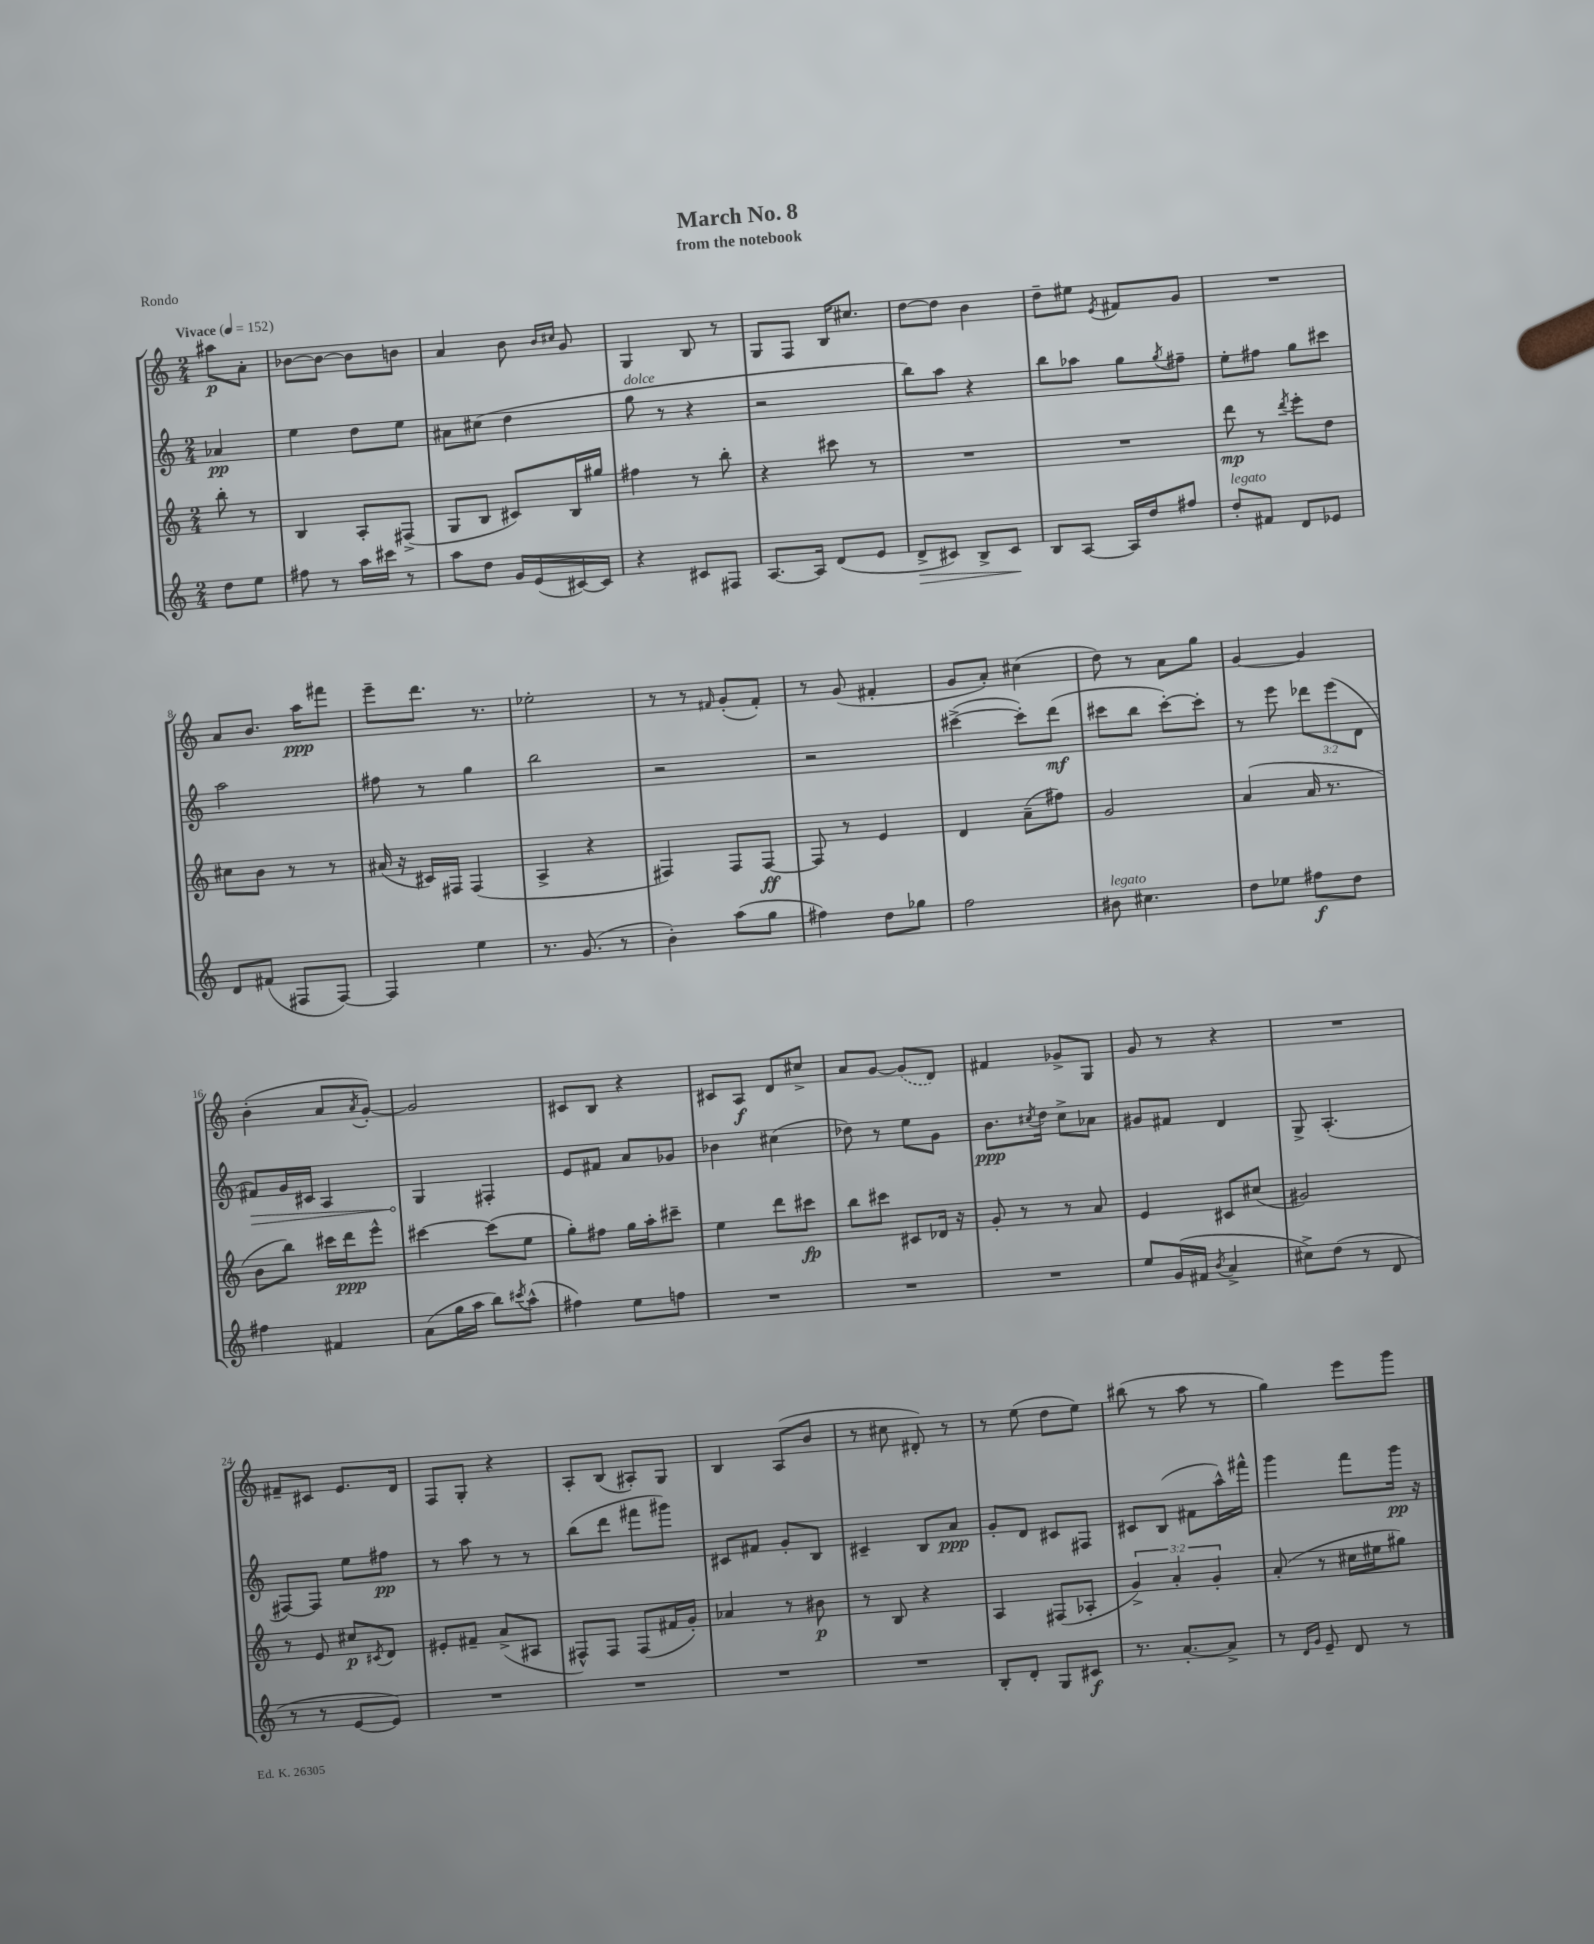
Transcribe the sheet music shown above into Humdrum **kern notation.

**kern	**kern	**kern	**kern
*staff4	*staff3	*staff2	*staff1
*clefG2	*clefG2	*clefG2	*clefG2
*k[]	*k[]	*k[]	*k[]
*M2/4	*M2/4	*M2/4	*M2/4
*MM152	*MM152	*MM152	*MM152
8dd	8bb'	4a-	8aa#
8ee	8r	.	8a'
=	=	=	=
8ff#	4B	4ee	[8b-
8r	.	.	8b-_
16aa	8A'	8dd	8b-]
16ccc#	.	.	.
8r	(8F#^	8ee	8b
=	=	=	=
8aa	8G	8a#	4a
8dd	8B	(8cc#	.
16g	8c#)	4dd	8b
(16e	.	.	.
.	.	.	16qqb
.	.	.	16qqcc#
[16c#)	16B	.	8g
16c#]	16gg#	.	.
=	=	=	=
4r	4ff#	8gg	4G
.	.	8r	.
8c#	8r	4r	8B
8F#	8bb'	.	8r
=	=	=	=
[8.A	4r	2r	8G
.	.	.	8F
16A]	.	.	.
(8d	8ccc#	.	16B
.	.	.	8.cc#
8e	8r	.	.
=	=	=	=
8d^	2r	8bb)	[8dd
8c#)	.	8aa	8dd]
8B^	.	4r	4b
8c#	.	.	.
=	=	=	=
8B	2r	8bb	8dd~
[8A	.	8aa-	8ee#
.	.	.	8qe
16A]	.	8gg	8f#
16dd	.	.	.
.	.	8qgg	.
8ff#	.	8ff#~	8g
=	=	=	=
8dd'	8ddd	8ee'	2r
8f#	8r	8ff#	.
.	8qddd	.	.
8d	8eee'	8gg	.
8e-	8dd	8ccc#	.
=	=	=	=
8d	8cc#	2aa	8a
(8f#	8b	.	8.b
8F#	8r	.	.
.	.	.	16aa
[8F#)	8r	.	8fff#
=	=	=	=
4F#]	(16a#	8ff#	8eee~
.	16r	.	.
.	16c#)	8r	8.ddd
.	16F#	.	.
4ee	(4F#	4gg	.
.	.	.	8.r
=	=	=	=
8.r	4A^	2bb	2ee-'
(8.g	.	.	.
.	4r	.	.
8r	.	.	.
=	=	=	=
4b')	4F#)	2r	8r
.	.	.	8r
.	.	.	16qqf#
(8aa	8F#	.	(8g'
8gg	[8F#	.	8f#')
=	=	=	=
4ff#)	8F#]	2r	8r
.	8r	.	(8g
8dd	4e	.	4f#'
8gg-	.	.	.
=	=	=	=
2ff	4d	([4ccc#^	8g
.	.	.	8a')
.	(8a~	8ccc#'])	(4cc#
.	8ff#)	(8ddd	.
=	=	=	=
8b#	2g	8ccc#	8dd)
4.cc#	.	8bb	8r
.	.	[8ccc#')	8a
.	.	8ccc#']	8gg
=	=	=	=
8dd	(4a	8r	[4g
8ee-	.	8eee	.
8ff#	16a	12ddd-	4g]
.	8.r	.	.
.	.	(12eee	.
8dd	.	.	.
.	.	12d	.
=	=	=	=
4ff#	8b	8f#)	(4b'
.	8bb)	16g	.
.	.	16c#	.
4f#	16ccc#	4A	8a
.	16ddd	.	.
.	.	.	8qa
.	8eee^^	.	[8g')
=	=	=	=
(8a	[4ccc#	4G	2g]
16gg	.	.	.
16aa	.	.	.
8bb)	(8ccc#]	4F#'	.
8qccc#	.	.	.
(8aa^^	8ee	.	.
=	=	=	=
4ff#)	8gg')	8e	8c#
.	8ff#	8f#	8B
8ee	16gg	8a	4r
.	16aa'	.	.
8ff	8ccc#~	8g-	.
=	=	=	=
2r	4ee	4b-	8c#
.	.	.	8A
.	8ddd	(4cc#	8d
.	8ccc#	.	8cc#^
=	=	=	=
2r	8bb	8dd-)	8a
.	8ccc#	8r	[8g
.	8c#	8ee	(8g]
.	16d-	8g	8d)
.	16r	.	.
=	=	=	=
2r	8g'	8.b	4f#
.	8r	.	.
.	.	8qcc#	.
.	.	16dd	.
.	8r	8cc#^	8g-^
.	8a	8a-	8G
=	=	=	=
8ee	4e	8g#	8g
(16g	.	8f#	8r
16f#	.	.	.
8qb	.	.	.
4a^	8c#	4d	4r
.	(8cc#	.	.
=	=	=	=
8cc#^)	2g#)	8G^	2r
(8dd	.	(4.A'	.
8r	.	.	.
8d	.	.	.
=	=	=	=
8r	8r	[8F#)	8f#~
8r	8e	8F#]	8c#
[8e	8cc#	8ee	8.e
.	8qc#	.	.
8e])	8d	8ff#	.
.	.	.	16d
=	=	=	=
2r	8e#'	8r	8F
.	8f#~	8aa	8G'
.	(8a^	8r	4r
.	8A#	8r	.
=	=	=	=
2r	8F#^^)	(8bb	8A'
.	8F#	8ddd	(8B
.	(8F#	8fff#	8A#')
.	16f#	8ggg#)	8G
.	16g')	.	.
=	=	=	=
2r	4a-	8c#	4B
.	.	8f#	.
.	8r	8g'	(8A
.	8b#	8B	8b
=	=	=	=
2r	8r	4c#~	8r
.	8B	.	8cc#
.	4r	8B	8d#')
.	.	8a	8r
=	=	=	=
8B'	4A	8g'	8r
8d'	.	8d	(8ee
8G	(8F#	8c#	8dd
8c#	8A-'	8F#	8ee)
=	=	=	=
8.r	6g^)	8c#	(8bb#
.	.	(8B	8r
.	6a'	.	.
[8.a'	.	.	.
.	.	8f#	8aa
.	6g'	.	.
8a^]	.	16aa^^)	8r
.	.	16fff#^^	.
=	=	=	=
8r	(8a'	4ggg	4gg)
16qqd	.	.	.
16qqg	.	.	.
8e~	8r	.	.
8d	16cc#	8fff	8eee
.	16ee#	.	.
8r	8gg#)	16ggg	8ggg
.	.	16r	.
==	==	==	==
*-	*-	*-	*-
